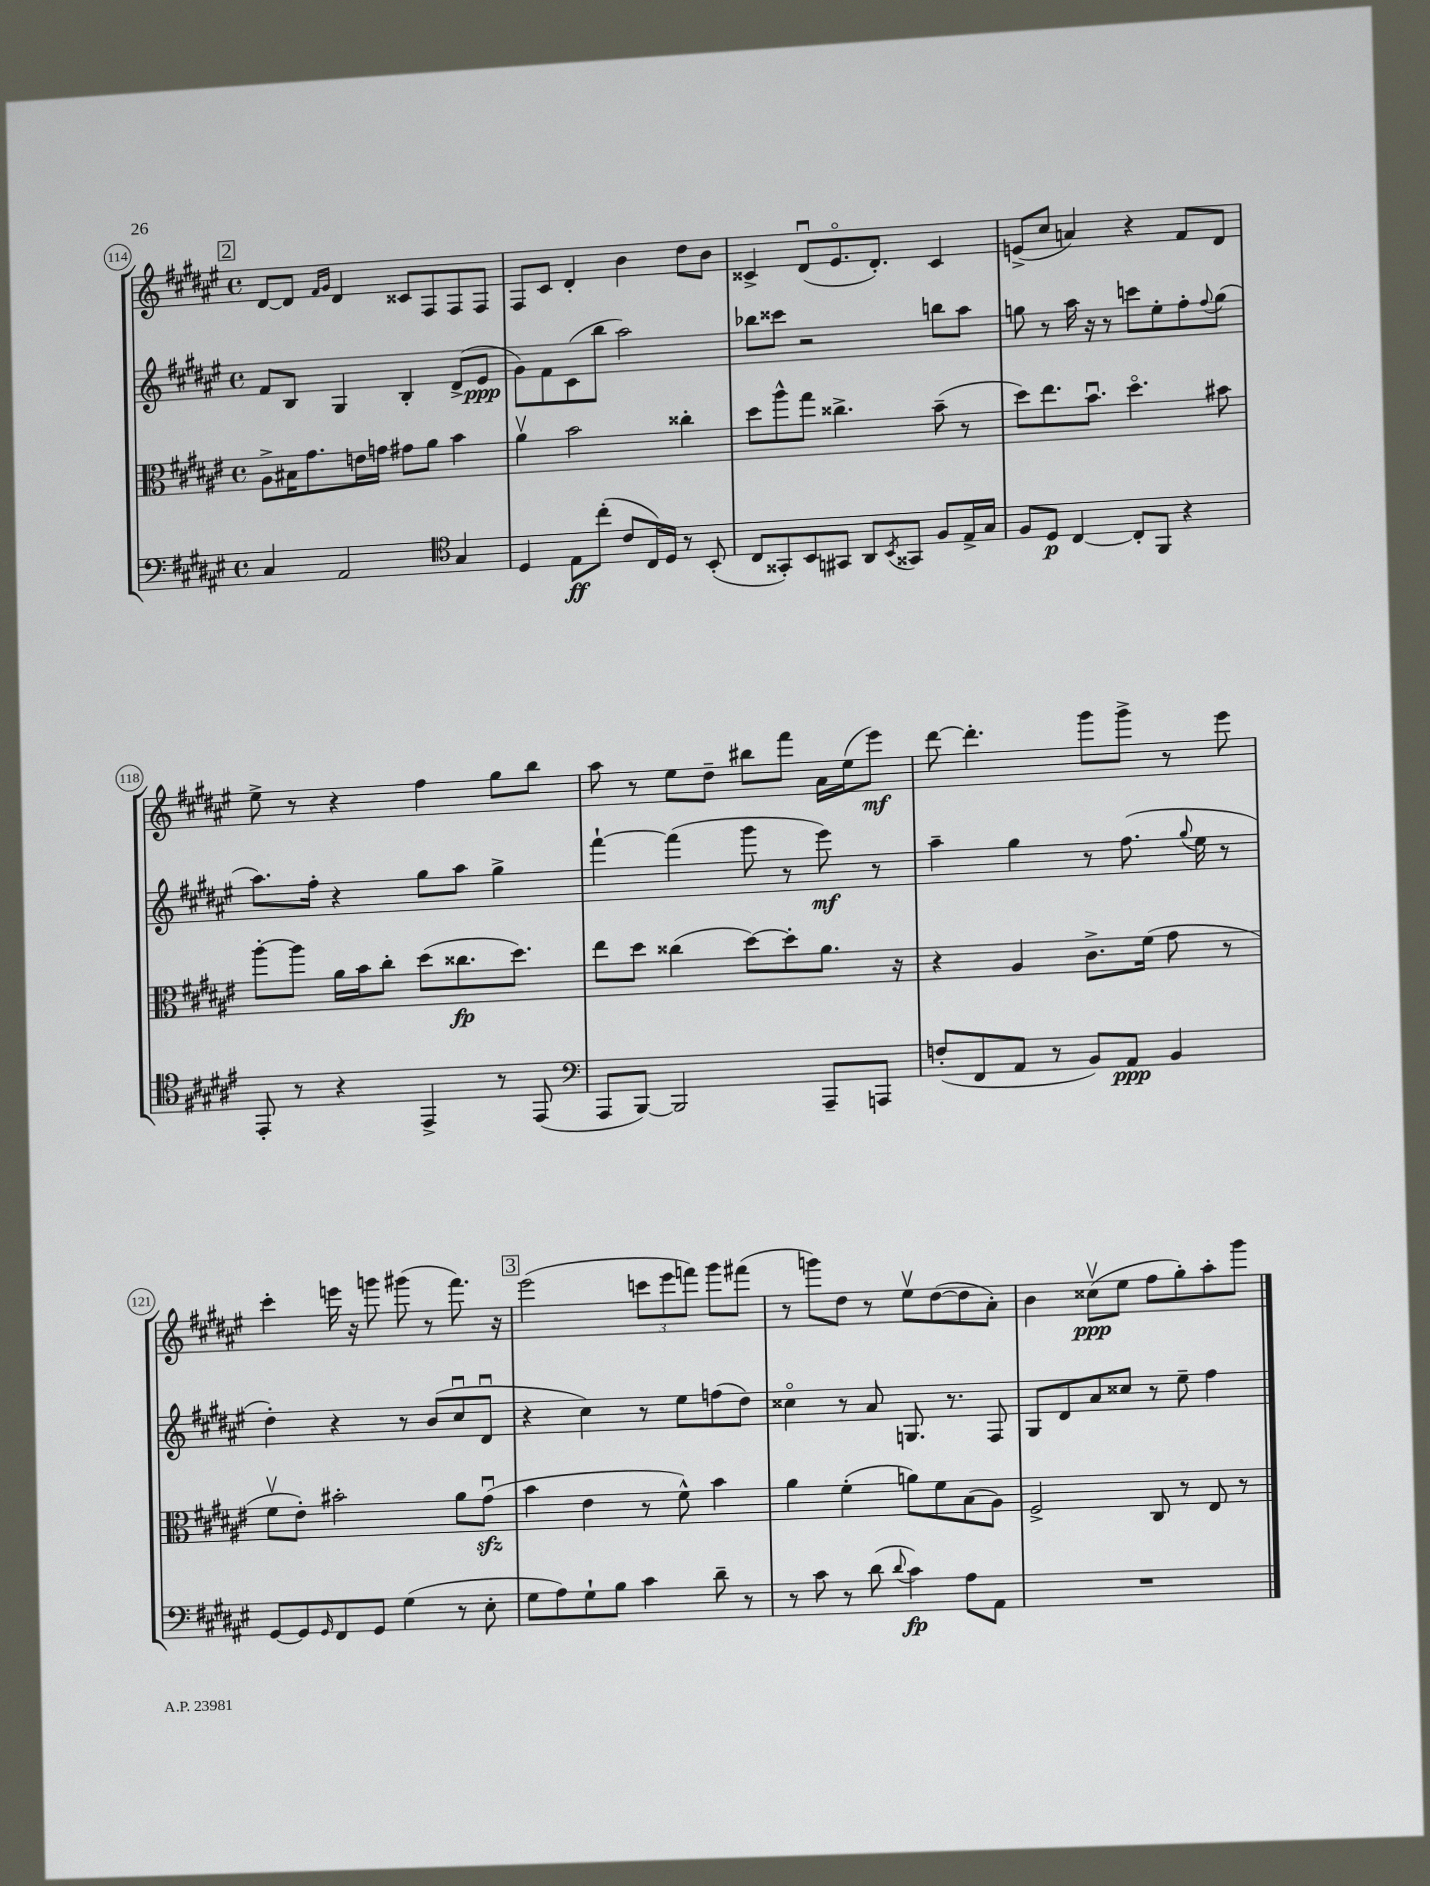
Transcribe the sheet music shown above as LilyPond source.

<<
\new StaffGroup <<
\new Staff = "s0" {
    \clef treble \key fis \major \defaultTimeSignature \time 4/4
    \mark \markup { \box "2" } dis'8~ dis'8 \grace { fis'16 gis'16 } dis'4 cisis'8 fis8 fis8 fis8 |
    fis8 cis'8 dis'4-. b'4 dis''8 b'8 |
    cisis'4-> dis'8\downbow( eis'8.\flageolet dis'8.-.) cisis'4 |
    e'8->( cis''8 a'4) r4 fis'8 dis'8 |
    eis''8-> r8 r4 fis''4 gis''8 b''8 |
    ais''8 r8 eis''8 dis''8-- bis''8 fis'''8 ais'16 eis''16( eis'''8\mf) |
    dis'''8~ dis'''4.-. gis'''8 gis'''8-> r8 eis'''8 |
    cis'''4-. e'''16 r16 g'''8 gis'''8( r8 fis'''8.) r16 |
    \mark \markup { \box "3" } eis'''2( \tuplet 3/2 { c'''8 eis'''8 f'''8) } gis'''8 fis'''8( |
    r8 g'''8) dis''8 r8 eis''8\upbow dis''8~( dis''8 ais'8-.) |
    b'4 cisis''8\upbow\ppp( eis''8 fis''8 gis''8-.) ais''8-. gis'''8 \bar "|." |
}
\new Staff = "s1" {
    \clef treble \key fis \major \defaultTimeSignature \time 4/4
    \mark \markup { \box "2" } fis'8 b8 gis4 b4-. dis'8->( eis'8\ppp |
    gis'8) fis'8 cis'8( b''8 ais''2) |
    bes''8 cisis'''8 r2 b''8 ais''8 |
    g''8 r8 ais''16 r16 r8 c'''8 eis''8-. fis''8-. \appoggiatura { fis''8 } g''8( |
    ais''8.) fis''16-. r4 gis''8 ais''8 gis''4-> |
    fis'''4~-! fis'''4( gis'''8 r8 eis'''8\mf) r8 |
    ais''4-- gis''4 r8 fis''8.( \appoggiatura { gis''8 } eis''16 r8 |
    dis''4-.) r4 r8 b'8( cis''8\downbow dis'8\downbow |
    \mark \markup { \box "3" } r4 cis''4) r8 eis''8 f''8( dis''8) |
    cisis''4\flageolet r8 ais'8 g8. r8. fis8 |
    gis8 dis'8 ais'8 cisis''8 r8 eis''8-- fis''4 \bar "|." |
}
\new Staff = "s2" {
    \clef alto \key fis \major \defaultTimeSignature \time 4/4
    \mark \markup { \box "2" } ais8-> bis16 gis'8. e'16 g'16 gis'8 ais'8 b'4 |
    ais'4\upbow b'2 cisis''4-. |
    dis''8 ais''8-^ gis''8 cisis''4.-> b'8--( r8 |
    dis''8) eis''8. b'8.\downbow dis''4.\flageolet bis'8 |
    ais''8~-. ais''8 ais'16 b'16 cis''8-. dis''8( cisis''8.\fp dis''8.) |
    eis''8 dis''8 cisis''4( dis''8~) dis''8-. ais'8. r16 |
    r4 ais4 cis'8.-> fis'16( gis'8 r8 |
    fis'8\upbow eis'8-.) bis'2-. ais'8 gis'8\downbow\sfz( |
    \mark \markup { \box "3" } b'4 eis'4 r8 fis'8-^) b'4 |
    ais'4 fis'4-.( a'8) fis'8 b8( ais8) |
    fis2-> cis8 r8 eis8 r8 \bar "|." |
}
\new Staff = "s3" {
    \clef bass \key fis \major \defaultTimeSignature \time 4/4
    \mark \markup { \box "2" } cis4 ais,2 \clef tenor gis4 |
    dis4 eis8\ff cis''8-.( cis'8 cis16) dis16 r8 b,8-.( |
    cis8 gisis,8-.) b,8 gis,8 ais,8 \acciaccatura { b,8 } gisis,8 fis8 eis16-> gis16 |
    fis8 dis8\p cis4~ cis8-. fis,8 r4 |
    eis,8-. r8 r4 eis,4-> r8 eis,8( |
    \clef bass ais,,8 b,,8~) b,,2 ais,,8-- a,,8 |
    f8-.( fis,8 ais,8 r8 b,8) ais,8\ppp b,4 |
    gis,8~ gis,8 \grace { gis,16 } fis,8 gis,8 gis4( r8 eis8-. |
    \mark \markup { \box "3" } gis8 ais8) gis8-! b8 cis'4 dis'8-- r8 |
    r8 cis'8 r8 dis'8( \appoggiatura { dis'8 } cis'4\fp) ais8 ais,8 |
    R1 \bar "|." |
}
>>
>>
\layout { \context { \Score currentBarNumber = #114 \override BarNumber.stencil = #(make-stencil-circler 0.1 0.3 ly:text-interface::print) } }
